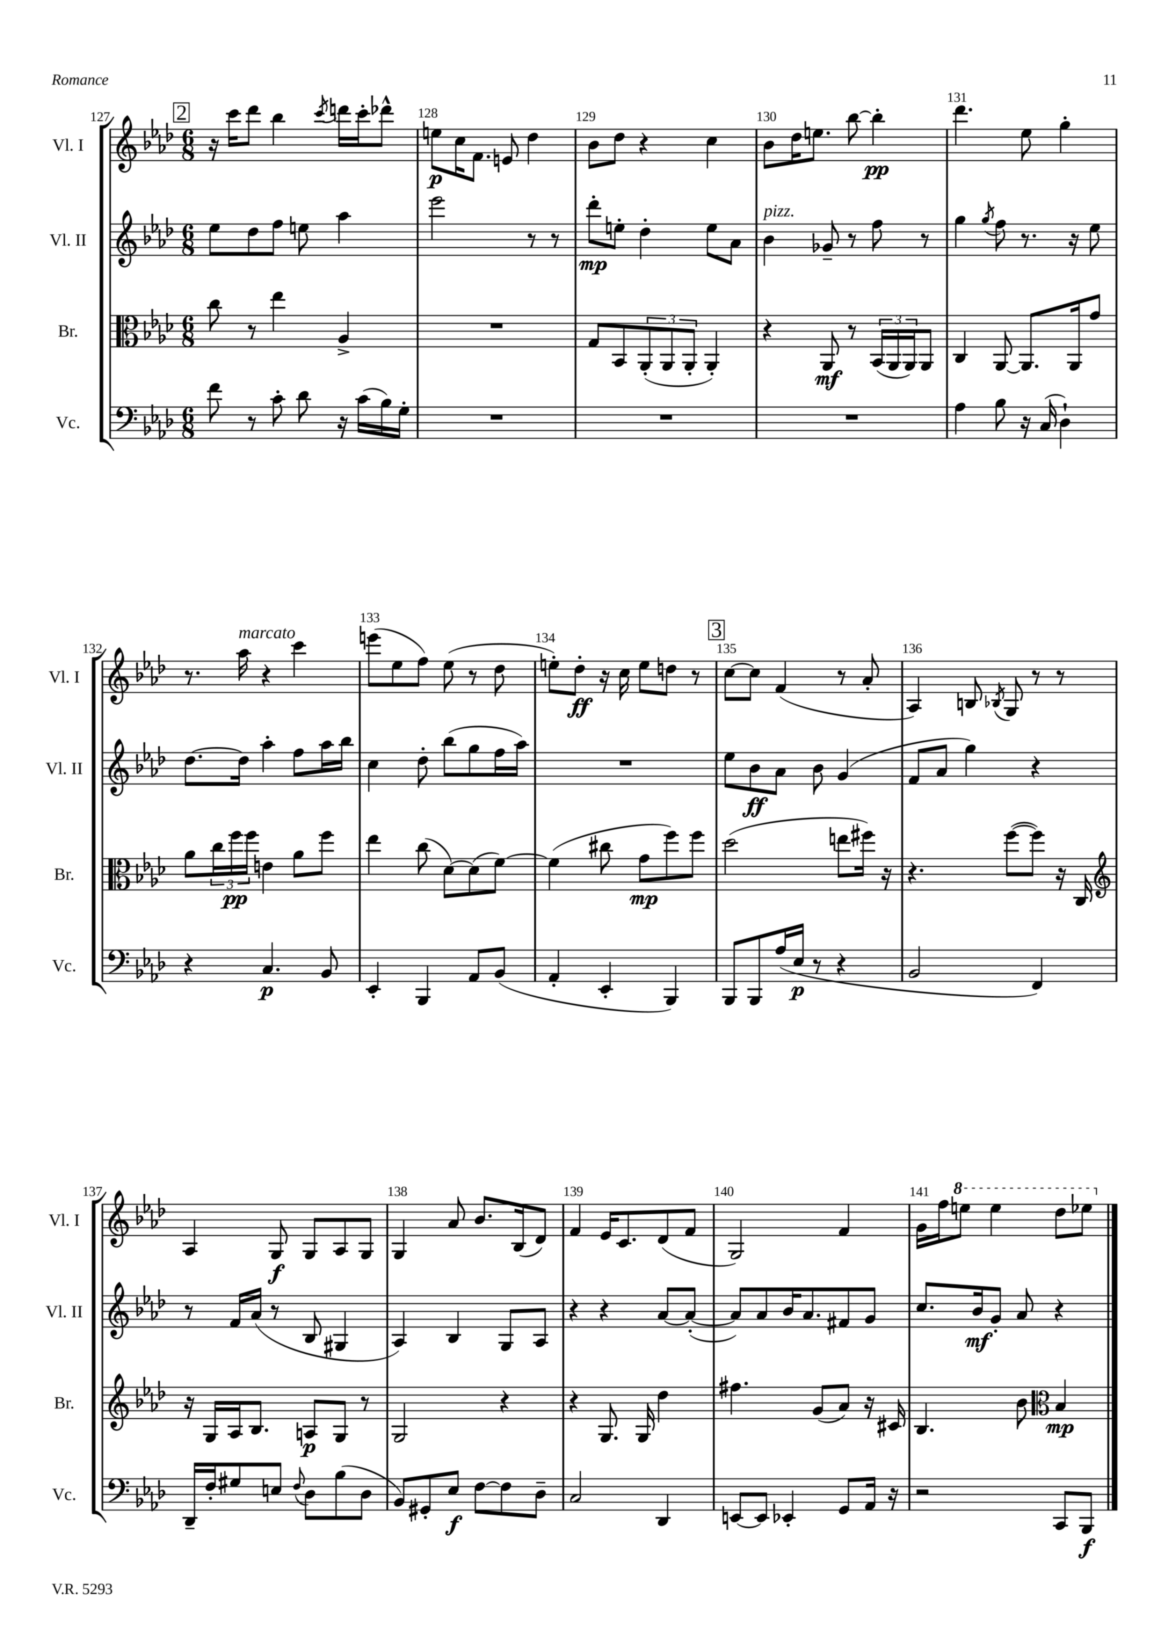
<<
\new StaffGroup <<
\new Staff = "s0" \with { instrumentName = "Vl. I" shortInstrumentName = "Vl. I" } {
    \clef treble \key aes \major \numericTimeSignature \time 6/8
    \mark \markup { \box "2" } r16 c'''16 des'''8 bes''4 \acciaccatura { c'''8 } d'''16 c'''16-. des'''8-^ |
    e''8\p c''16 f'8. e'8 des''4 |
    bes'8 des''8 r4 c''4 |
    bes'8 des''16 e''8. bes''8~ bes''4-.\pp |
    des'''4. ees''8 g''4-. |
    r8. aes''16^\markup { \italic "marcato" } r4 c'''4 |
    e'''8( ees''8 f''8) ees''8( r8 des''8 |
    e''8-.) des''8-.\ff r16 c''16 e''8 d''8 r8 |
    \mark \markup { \box "3" } c''8~ c''8 f'4( r8 aes'8-. |
    aes4) b8 \acciaccatura { bes8 } g8 r8 r8 |
    aes4 g8\f g8 aes8 g8 |
    g4 aes'8 bes'8. bes16( des'8) |
    f'4 ees'16 c'8. des'8( f'8 |
    g2) f'4 |
    g'16 f''16 \ottava #1 e'''8 e'''4 des'''8 ees'''8 \ottava #0 \bar "|." |
}
\new Staff = "s1" \with { instrumentName = "Vl. II" shortInstrumentName = "Vl. II" } {
    \clef treble \key aes \major \numericTimeSignature \time 6/8
    \mark \markup { \box "2" } ees''8 des''8 f''8 e''8 aes''4 |
    ees'''2 r8 r8 |
    des'''8-.\mp e''8-. des''4-. e''8 aes'8 |
    bes'4^\markup { \italic "pizz." } ges'8-- r8 f''8 r8 |
    g''4 \acciaccatura { g''8 } f''8 r8. r16 ees''8 |
    des''8.~ des''16 aes''4-. f''8 aes''16 bes''16 |
    c''4 des''8-. bes''8( g''8 f''16 aes''16) |
    R2. |
    \mark \markup { \box "3" } ees''8 bes'8\ff aes'8 bes'8 g'4( |
    f'8 aes'8 g''4) r4 |
    r8 f'16 aes'16( r8 bes8 gis4 |
    aes4) bes4 g8 aes8 |
    r4 r4 aes'8~ aes'8~-.( |
    aes'8) aes'8 bes'16 aes'8. fis'8 g'8 |
    c''8. bes'16\mf g'8-. aes'8 r4 \bar "|." |
}
\new Staff = "s2" \with { instrumentName = "Br." shortInstrumentName = "Br." } {
    \clef alto \key aes \major \numericTimeSignature \time 6/8
    \mark \markup { \box "2" } c''8 r8 ees''4 aes4-> |
    R2. |
    g8 bes,8 \tuplet 3/2 { aes,8-.( aes,8 aes,8-. } aes,4-.) |
    r4 aes,8\mf r8 \tuplet 3/2 { bes,16( aes,16 aes,16) } aes,8 |
    c4 aes,8~ aes,8. aes,16 g'8 |
    aes'8 \tuplet 3/2 { c''16 f''16\pp f''16 } e'4 aes'8 f''8 |
    ees''4 c''8( des'8~) des'8( f'8~) |
    f'4( cis''8 g'8\mp f''8) f''8 |
    \mark \markup { \box "3" } des''2( e''8 fis''16) r16 |
    r4. f''8~( f''8) r16 c16 |
    \clef treble r16 g16 aes16 bes8. a8\p g8 r8 |
    g2 r4 |
    r4 g8. g16 des''4 |
    fis''4. g'8( aes'8) r16 cis'16 |
    bes4. bes'8 \clef alto bes4\mp \bar "|." |
}
\new Staff = "s3" \with { instrumentName = "Vc." shortInstrumentName = "Vc." } {
    \clef bass \key aes \major \numericTimeSignature \time 6/8
    \mark \markup { \box "2" } f'8 r8 c'8-. des'8 r16 c'16( bes16) g16-. |
    R2. |
    R2. |
    R2. |
    aes4 bes8 r16 c16( des4-!) |
    r4 c4.\p bes,8 |
    ees,4-. bes,,4 aes,8 bes,8( |
    aes,4-. ees,4-. bes,,4) |
    \mark \markup { \box "3" } bes,,8 bes,,8 aes16( ees16\p r8 r4 |
    bes,2 f,4) |
    des,16-- f16-. gis8 e8 \appoggiatura { f8 } des8 bes8( des8 |
    bes,8) gis,8-. ees8\f f8~ f8 des8-- |
    c2 des,4 |
    e,8~ e,8 ees,4-. g,8 aes,16 r16 |
    r2 c,8 bes,,8\f \bar "|." |
}
>>
>>
\layout { \context { \Score currentBarNumber = #127 \override BarNumber.break-visibility = ##(#f #t #t) barNumberVisibility = #all-bar-numbers-visible } }
